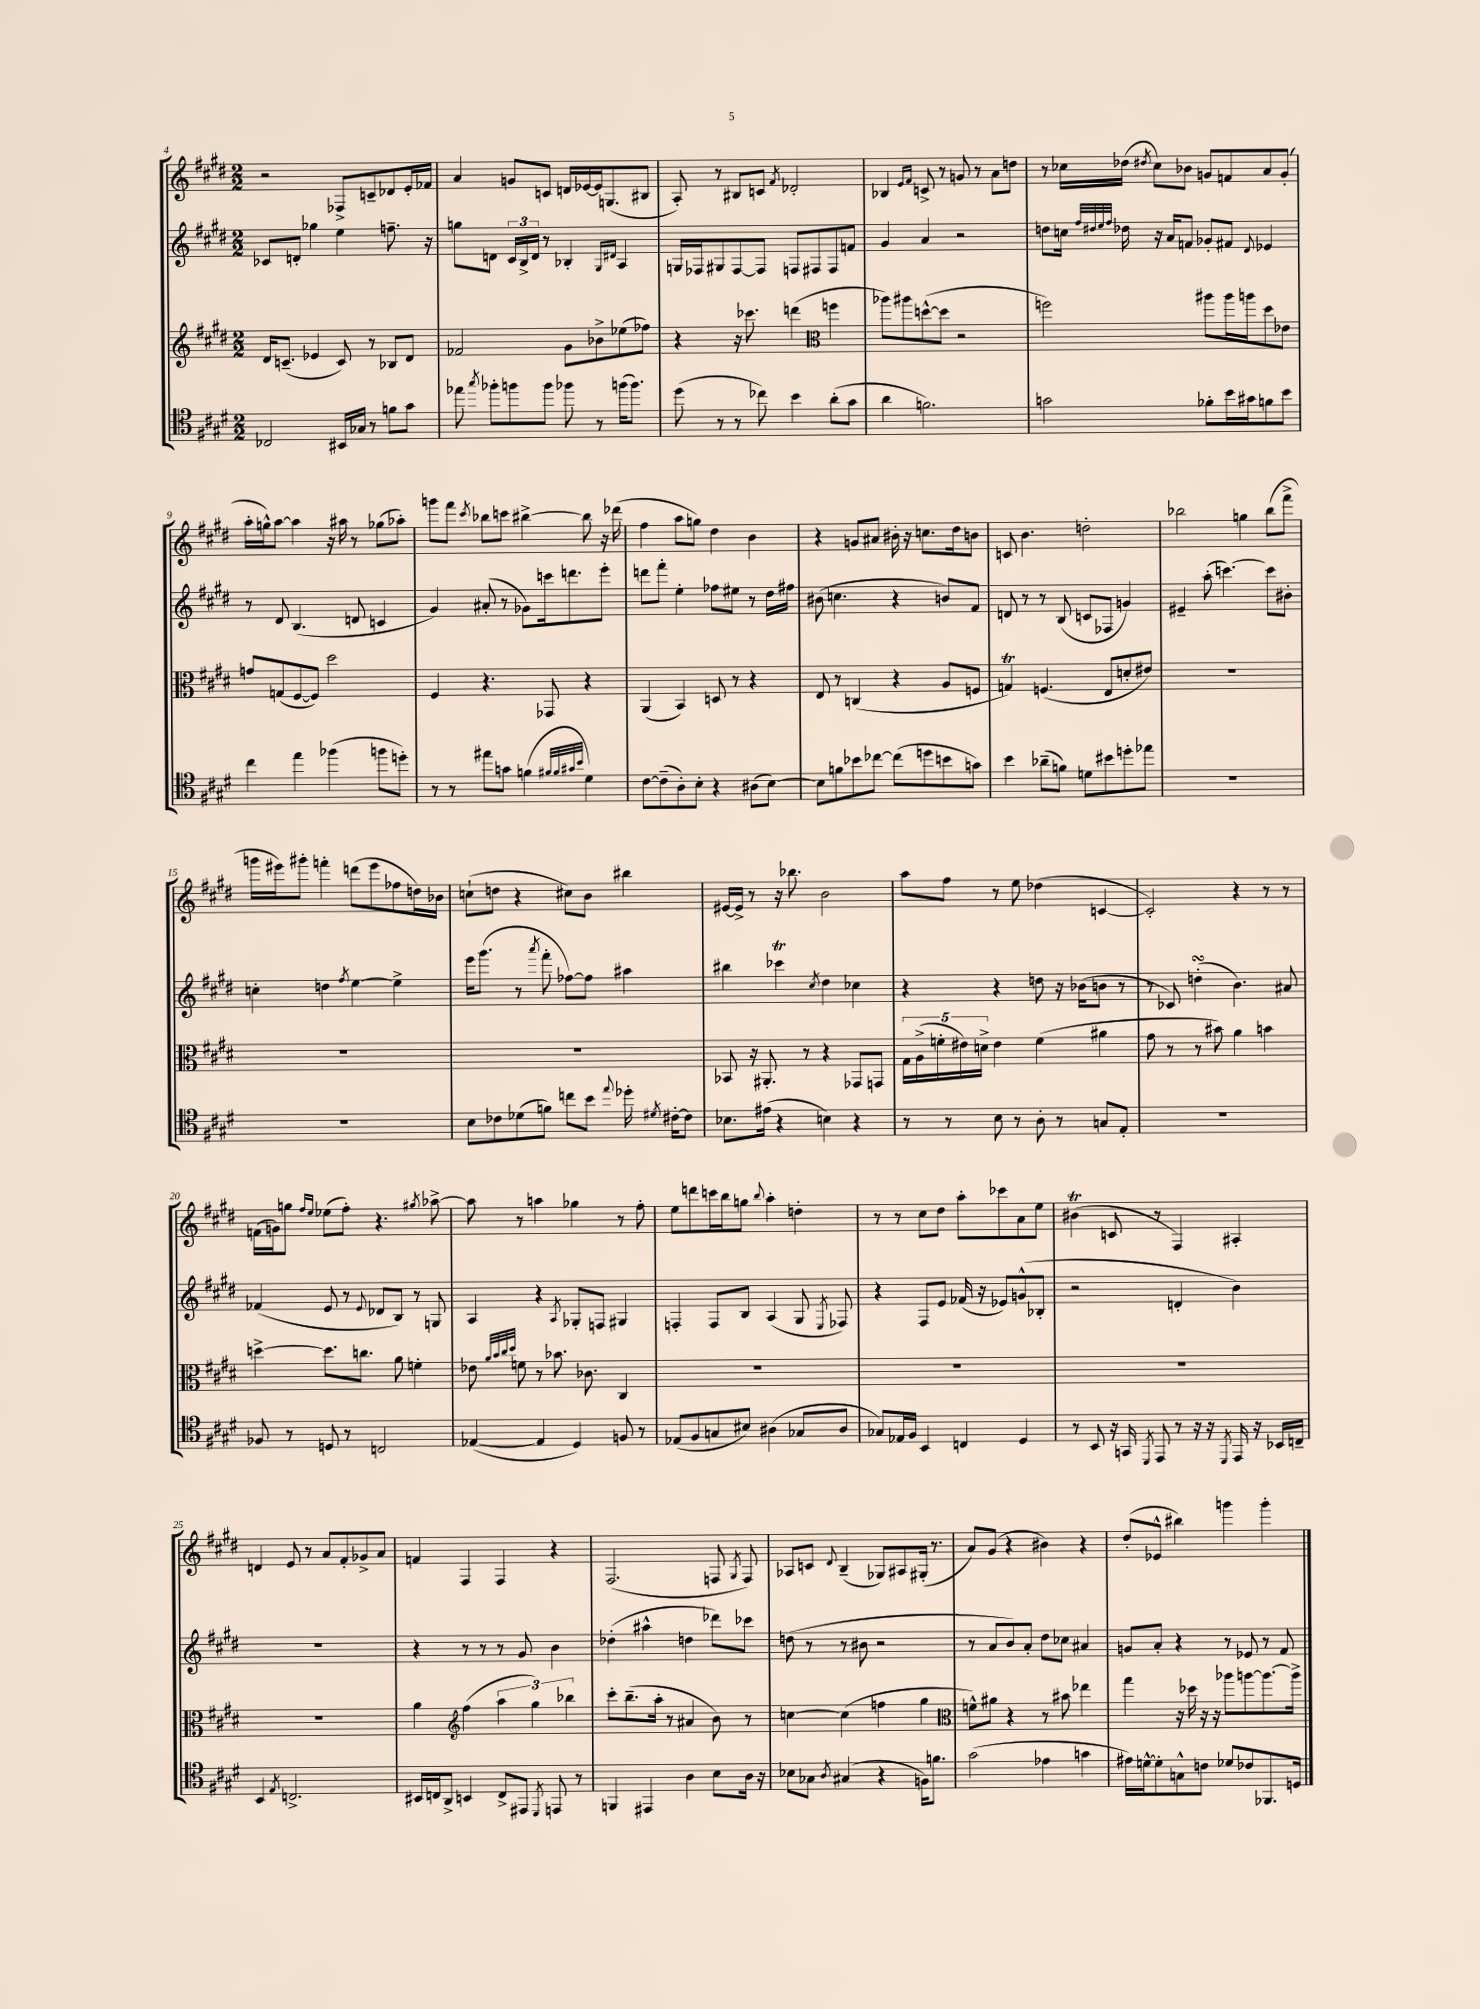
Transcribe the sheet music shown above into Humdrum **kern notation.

**kern	**kern	**kern	**kern
*staff4	*staff3	*staff2	*staff1
*clefC4	*clefG2	*clefG2	*clefG2
*k[f#c#g#d#]	*k[f#c#g#d#]	*k[f#c#g#d#]	*k[f#c#g#d#]
*M2/2	*M2/2	*M2/2	*M2/2
2C-/	16d#/LK	8c-/L	2r
.	(8.c~/J	.	.
.	.	8d'/J	.
.	4e-/	4gg-\	.
16BB#/LL	8c/)	4ee\	8F-^/L
16G-/JJ	.	.	.
8r	8r	.	8c~/
8f\L	8B-/L	8.ff~\	8d-/
8g#\J	8d#/J	.	16e'/L
.	.	16r	16f-/JJ
=	=	=	=
8ee-\	2f-/	8gg\L	4a/
8qgg#/	.	.	.
8ff-'\L	.	8d\J	.
8ff\	.	24c#/LL	8g/L
.	.	24B^/	.
.	.	24d/JJ	.
8ff\J	.	8r	8c/J
8ff-\	8g#\L	4B-'/	16d/LL
.	.	.	[16e-/
8r	8b-^\	.	16e-/]J
.	.	.	(8.G/
.	.	16qqG#/LL	.
.	.	16qqd#/JJ	.
(16ff\LK	(8ee-\	4A/	.
8.ff\J)	.	.	.
.	8ff-\J)	.	8B#/J
=	=	=	=
(8dd#\	4r	16G/LL	8A'/)
.	.	16F-/J	.
8r	.	8G#/	8r
8r	16r	[8F-/	8B#/L
.	8.ccc-\	.	.
8cc-\)	.	8F-/]J	8c/J
.	.	.	8qf#/
4b\	(4ddd\	8F/L	2d-'/
.	.	8F#/	.
*	*clefC3	*	*
(8a'\L	4ff\	8F#/	.
8g#\J	.	8f/J	.
=	=	=	=
4a\	8aa-\L)	4g#/	4B-/
.	8aa#\	.	.
.	.	.	16qqe/LL
.	.	.	16qqf#/JJ
2.f\)	([8dd^^\	4a/	8c^/
.	8dd\]J	.	8r
.	2r	2r	8g/
.	.	.	8r
.	.	.	8a\L
.	.	.	8dd\J
=	=	=	=
2g\	2ff\)	8dd\L	8r
.	.	16cc\Jk	16cc-\LL
.	.	32qqff#/LLL	.
.	.	32qqdd#/	.
.	.	32qqee/	.
.	.	32qqff#/JJJ	.
.	.	16dd-\	(16dd-\JJ
.	.	.	8qdd#/
.	.	16r	8cc-\L)
.	.	16a/LK	.
.	.	8f/J	8b-\J
8f-'\L	8aa#\L	8g-'/L	8g/L
16b\L	16aa#\L	8f#/J	8f/
16g#\J	16aa\J	.	.
.	.	8qqd#/	.
8f\	8dd#\	4e-/	8a/
8b\J	8e-\J	.	(8g'/J
=	=	=	=
4cc#\	8g/L	8r	16aa'\LL
.	.	.	16gg^^\J)
.	(8G/	8d#/	[8aa\J
4ee\	[8F#/	(4.B/	4aa\]
.	8F#/]J)	.	.
(4ff-\	2dd#\	.	16r
.	.	.	16aa#\
.	.	8d/	8r
8ff\L	.	4c/	(8gg-\L
8dd'\J)	.	.	8aa-'\J)
=	=	=	=
8r	4F#/	4g#/)	8ggg\L
8r	.	.	8fff#\J
.	.	.	8qccc#/
8ee#\L	4.r	(8a#'/	8bb-\L
8g\J	.	8r	8ccc\J
(4f\	.	8g-\L)	[4bb#^\
.	8GG-/	16ccc\k	.
.	.	8.ddd\	.
32qqf#/LLL	.	.	.
32qqf#/	.	.	.
32qqg#/	.	.	.
32qqb/JJJ	.	.	.
4d#\)	4r	.	8bb#\]
.	.	8eee'\J	16r
.	.	.	(16ddd-\
=	=	=	=
[8c#\L	(4AA/	8ddd\L	4ff#\
(8c#~\]	.	8fff#'\J	.
8A'\)	4BB/)	4ee'\	8aa\L
8B'\J	.	.	8gg\J)
4r	8D/	8ff-\L	4dd#\
.	8r	8ee#\J	.
(8A#\L	4r	8r	4b\
[8B\J)	.	16dd#\LL	.
.	.	16ff#\JJ	.
=	=	=	=
8B\]L	8E/	(8b#\	4r
8f\	8r	4.cc\	.
8b-\	(4C/	.	8g/L
[8cc-\J	.	.	8a#/J
(8cc-\]L	4r	4r	16b#'\
.	.	.	16r
8dd\	.	.	8.cc\L
8b\	8A/L	8b/L)	.
.	.	.	16dd#\k
8g\J)	8F/J	8f#/J	8b\J
=	=	=	=
4b\	4G/)	8d/	8c/
.	.	8r	4.b\
(8a-~\L	(4.F/	8r	.
8f\J)	.	(8B/	.
8d\L	.	8c/L	2dd'\
8b#\	8E/L	8F-/J	.
8dd'\	8d'/	4g/)	.
8ee-\J	8e#/J)	.	.
=	=	=	=
1r	1r	4e#~/	2bb-\
.	.	(8aa'\	.
.	.	[4.ccc\)	.
.	.	.	4gg\
.	.	8ccc\]L	(8bb-\L
.	.	8b#'\J	8fff#^\J
=	=	=	=
1r	1r	4cc'\	16ggg\LL
.	.	.	16eee#\J)
.	.	.	8ggg#'\J
.	.	4dd\	4fff'\
.	.	8qff#/	.
.	.	[4ee\	(8ddd\L
.	.	.	8eee#\
.	.	4ee^\]	8ff-\
.	.	.	16dd\L)
.	.	.	16b-\JJ
=	=	=	=
8B\L	1r	16eee\LK	(8cc`\L
.	.	(8.ggg#\J	.
8c-\	.	.	8dd\J
(8d-\	.	8r	4r
.	.	8qaaa/	.
8f\J)	.	8fff#'\	.
8cc\L	.	[8ff-\L)	8cc#\L)
8b\J	.	8ff-\]J	8b\J
8qqee/	.	.	.
16dd-'\	.	4aa#\	4bb#\
8qd#/	.	.	.
[16c#'\LK	.	.	.
8c#\]J	.	.	.
=	=	=	=
8.B-\L	8BB-/	4bb#\	[16e#/LL
.	.	.	16e#^/]JJ
.	16r	.	8r
(16e#\Jk	8.AA#'/	.	.
4r	.	4ccc-\	16r
.	.	.	8.bb-\
.	8r	.	.
.	.	8qcc#/	.
4B\)	4r	4dd#\	2b\
4r	8GG-/L	4cc-\	.
.	8GG/J	.	.
=	=	=	=
8r	20G#\LL	4r	8aa\L
.	(20A^\	.	.
.	20f'\	.	.
8r	.	.	8ff#\J
.	20e#\)	.	.
.	20d^\JJ	.	.
8B\	4e#\	4r	8r
8r	.	.	8ee\
8A'\	(4f\	8dd\	(4dd-\
8r	.	16r	.
.	.	(16b-\LK	.
8G/L	4a#\	8b\J	[4c/
8E'/J	.	8r	.
=	=	=	=
1r	8g#\	8r	2c'/])
.	8r	8c-/)	.
.	8r	(4dd'\	.
.	8b#\)	.	.
.	4a\	4.b\)	4r
.	4b\	.	8r
.	.	8a#/	8r
=	=	=	=
8F-/	[4dd^\	(4f-/	(16f\LL
.	.	.	16g\J)
8r	.	.	8gg\J
.	.	.	16qqff#/LL
.	.	.	16qqee/JJ
8D/	8.dd\]L	8e/	(8ee-\L
8r	.	8r	8ff#'\J)
.	8.cc\J	.	.
.	.	8qqe/	.
2C/	.	8d-/L	4.r
.	8a\	8B/J)	.
.	4f'\	8r	.
.	.	.	8qgg#/
.	.	8G/	[8aa-^\
=	=	=	=
([4E-/	8e-\	4A/	8aa-\]
.	32qqa/LLL	.	.
.	32qqb/	.	.
.	32qqcc#/	.	.
.	32qqdd#/JJJ	.	.
.	8f\	.	8r
4E-/]	8r	4r	4aa\
.	8.b-\	.	.
.	.	8qA/	.
4D#/)	.	8G-'/L	4gg-\
.	8.c-\	.	.
.	.	8F/J	.
8F/	4C#/	4G#/	8r
8r	.	.	8ff#'\
=	=	=	=
(8E-/L	1r	4F'/	8ee\L
8F#/	.	.	8ddd\
8G/	.	8F/L	16ccc\L
.	.	.	16bb\J
8B#/J)	.	8B/J	8gg\J
.	.	.	8qqbb/
(4A#\	.	(4A/	4aa'\
8G-/L	.	8G#/	4dd'\
.	.	8qE/	.
8A#/J	.	8F-/)	.
=	=	=	=
8G-/L)	1r	4r	8r
16E-/L	.	.	8r
16F#/JJ	.	.	.
4BB/	.	8F#/L	8cc#\L
.	.	8e/J	8dd#\J
4C/	.	(16f-/	8aa'\L
.	.	16r	.
.	.	8e-/L)	8ccc-\
4D#/	.	(8g^^/	8a\
.	.	8B-'/J	8ee\J
=	=	=	=
8r	1r	2r	(4b#\
8BB/	.	.	.
16r	.	.	8c/
16GG/	.	.	.
8qDD#/	.	.	.
8EE/	.	.	8r
8r	.	4d'/	4F#/)
16r	.	.	.
16r	.	.	.
8qDD#/	.	.	.
16EE/	.	4b\)	4A#'/
16r	.	.	.
16BB-/LL	.	.	.
16C~/JJ	.	.	.
=	=	=	=
4BB/	1r	1r	4d/
8qE/	.	.	.
2.C^/	.	.	8e/
.	.	.	8r
.	.	.	8a/L
.	.	.	8f#'/
.	.	.	8g-^/
.	.	.	8a/J
=	=	=	=
16BB#/LL	4a\	4r	4f/
16C/J	.	.	.
8AA^/J	.	.	.
*	*clefG2	*	*
4BB/	(4ff#\	8r	4F#/
.	.	8r	.
8C^/L	6aa\	8r	4F#/
8EE#/J	.	8g#/	.
.	6gg#\)	.	.
8qDD#/	.	.	.
8EE/	.	4b\	4r
.	6bb-\	.	.
8r	.	.	.
=	=	=	=
4FF/	8ccc#'\L	(4dd-'\	(2.F#/
.	(8.bb~\	.	.
4EE#/	.	4aa#^^\	.
.	16aa'\Jk	.	.
.	8r	.	.
4A\	4a#/	4dd\	.
8B\L	8b\)	8ddd-\L)	8F/
.	.	.	8qG#/
16A\Jk	8r	8ccc-\J	8F/)
16r	.	.	.
=	=	=	=
8B-\L	[4cc\	(8dd\	8A-/L
8G-\J	.	8r	8c/J
8qA/	.	.	8qqd#/
(4G#/	(4cc\]	8r	(4B~/
.	.	8b#\	.
4r	4ff\	2r	8G-/L)
.	.	.	8A#/
16F\LK)	4gg#\	.	(16G#'/Jk
8.f\J	.	.	8.r
=	=	=	=
*	*clefC3	*	*
(2g#\	8f^^\L)	8r	8a/L)
.	8a#\J	8a/L	(8g#/J
.	4r	8b/)	4r
.	.	8a'/J	.
4e-\	8r	8dd#\L	4b#\)
.	8b#\	8cc-\J	.
4g\	4ee-\	4a#/	4r
=	=	=	=
16e#\LL)	4gg#\	8g/L	(8dd#'/L
[16d^^\J	.	.	.
8d'\]	.	8a'/J	8e-^^/J
8G^^\	16r	4r	4bb#\)
.	16dd-\	.	.
8c\J	16r	.	.
.	16r	.	.
8d-/L	8aa-\L	8r	4ggg\
8c-/	[8aa\	8e-/	.
8.FF-/	8.aa\_	8r	4ggg'\
.	.	8f#/	.
16D/Jk	16aa^\]Jk	.	.
==	==	==	==
*-	*-	*-	*-
